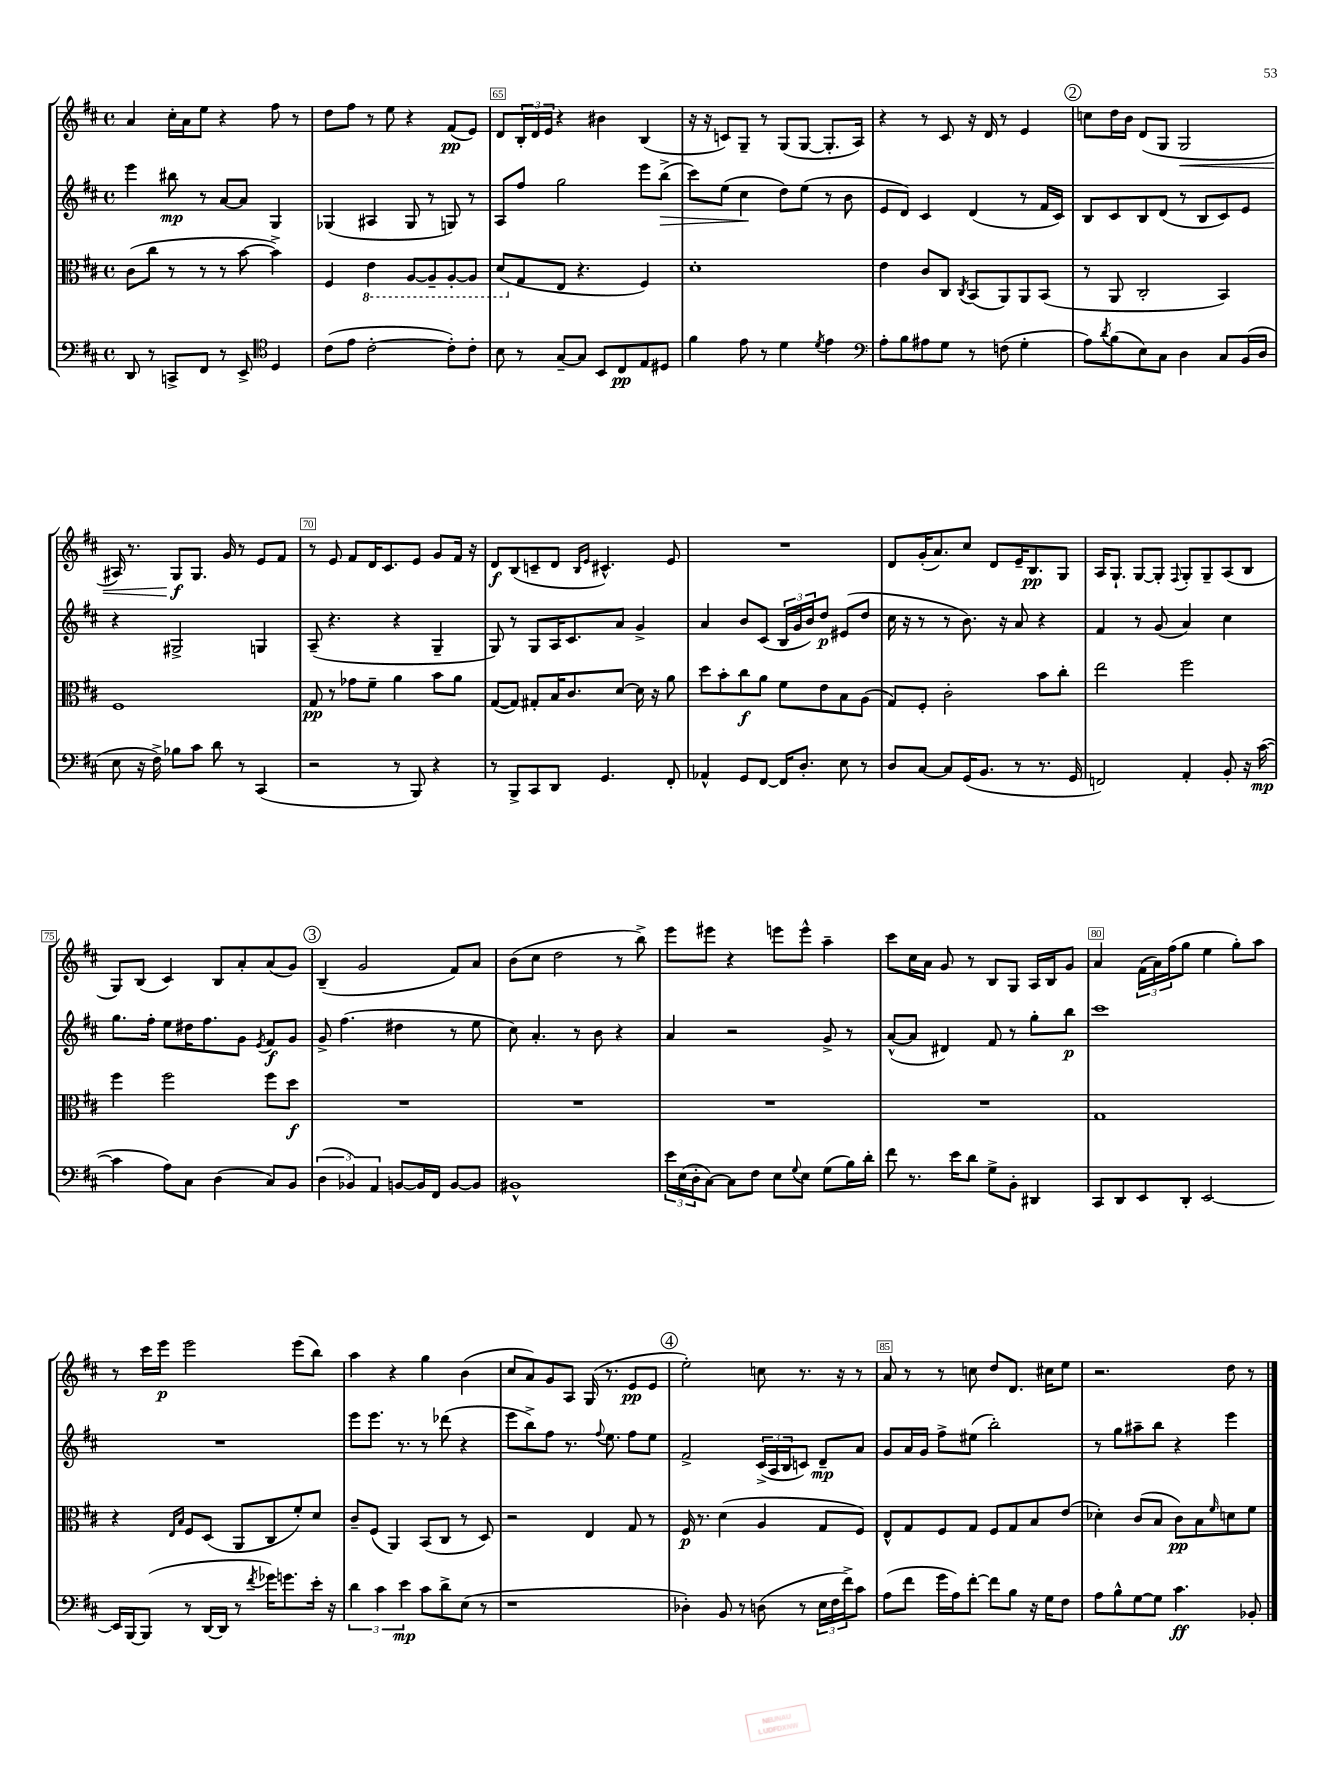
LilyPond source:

<<
\new StaffGroup <<
\new Staff = "s0" {
    \clef treble \key d \major \defaultTimeSignature \time 4/4
    a'4 cis''16-. a'16 e''8 r4 fis''8 r8 |
    d''8 fis''8 r8 e''8 r4 fis'8\pp( e'8) |
    d'8 \tuplet 3/2 { b16-. d'16 e'16 } r4 bis'4 b4( |
    r16 r16 c'8) g8-- r8 g8( g8~ g8.-. a16) |
    r4 r8 cis'8 r16 d'16 r8 e'4 |
    \mark \markup { \circle "2" } c''8 d''16 b'16 d'8( g8 g2\< |
    ais16) r8. g8\f\! g8. g'16 r8 e'8 fis'8 |
    r8 e'8 fis'8 d'16 cis'8. e'8 g'8 fis'16 r16 |
    d'8\f b8( c'8-- d'8 \grace { b16 e'16 } cis'4.-^) e'8 |
    R1 |
    d'8 g'16-.( a'8.) cis''8 d'8 e'16-- b8.\pp g8 |
    a16 g8.-! g8~ g8-. \appoggiatura { fis8 } g8-. g8-- a8( b8 |
    g8) b8( cis'4) b8 a'8-. a'8( g'8) |
    \mark \markup { \circle "3" } b4--( g'2 fis'8) a'8 |
    b'8( cis''8 d''2 r8 b''8->) |
    e'''8 eis'''8 r4 e'''8 e'''8-^ a''4-- |
    cis'''8 cis''16 a'16 g'8 r8 b8 g8 a16 b16 g'8 |
    a'4 \tuplet 3/2 { fis'16( a'16) fis''16( } g''8 e''4 g''8-.) a''8 |
    r8 cis'''16 e'''16\p e'''2 e'''8( b''8) |
    a''4 r4 g''4 b'4( |
    cis''8 a'8) g'8 a8 g16( r8. e'8\pp e'8 |
    \mark \markup { \circle "4" } e''2-.) c''8 r8. r16 r8 |
    a'8 r8 r8 c''8 d''8 d'8. cis''16 e''8 |
    r2. d''8 r8 \bar "|." |
}
\new Staff = "s1" {
    \clef treble \key d \major \defaultTimeSignature \time 4/4
    e'''4 bis''8\mp r8 a'8~ a'8 g4 |
    ges4( ais4 ges8 r8 g8) r8 |
    a8 fis''8 g''2 e'''8 b''8->\>( |
    cis'''8) e''8( cis''4\! d''8) e''8( r8 b'8 |
    e'8 d'8) cis'4 d'4( r8 fis'16 cis'16) |
    \mark \markup { \circle "2" } b8 cis'8 b8 d'8( r8 b8 cis'8) e'8 |
    r4 gis2-> g4 |
    a8--( r4. r4 g4-- |
    g8) r8 g8 a16 cis'8. a'8 g'4-> |
    a'4 b'8 cis'8( \tuplet 3/2 { b16 g'16 b'16) } d''8\p eis'8( d''8 |
    cis''16 r16 r8 r8 b'8.) r16 a'8 r4 |
    fis'4 r8 g'8( a'4) cis''4 |
    g''8. fis''16-. e''8 dis''16 fis''8. g'8 \acciaccatura { e'8 } fis'8\f g'8 |
    \mark \markup { \circle "3" } g'8-> fis''4.( dis''4 r8 e''8 |
    cis''8) a'4.-. r8 b'8 r4 |
    a'4 r2 g'8-> r8 |
    a'8~-^( a'8 dis'4) fis'8 r8 g''8-. b''8\p |
    cis'''1 |
    R1 |
    e'''8 e'''8. r8. r8 des'''8( r4 |
    e'''8 b''8->) fis''8 r8. \appoggiatura { fis''8 } e''8. fis''8 e''8 |
    \mark \markup { \circle "4" } fis'2-> \tuplet 3/2 { cis'16->( a16 b16 } c'8) d'8--\mp a'8 |
    g'8 a'16 g'16 fis''8-> eis''8( b''2-.) |
    r8 g''8 ais''8-- b''8 r4 e'''4 \bar "|." |
}
\new Staff = "s2" {
    \clef alto \key d \major \defaultTimeSignature \time 4/4
    cis'8( cis''8 r8 r8 r8 b'8~ b'4->) |
    fis4 \ottava #-1 e4 a,8~ a,8-- a,8~-. a,8 |
    d8( \ottava #0 g8 e8 r4. fis4) |
    d'1-. |
    e'4 cis'8 cis8 \acciaccatura { cis8 } b,8( a,8) a,8 b,8( |
    \mark \markup { \circle "2" } r8 a,8 cis2-. b,4) |
    fis1 |
    g8\pp r8 ges'8 fis'8-- a'4 b'8 a'8 |
    g8~( g8) gis8-. b16 cis'8. d'8~ d'16 r16 a'8 |
    d''8 b'8-. cis''8\f a'8 fis'8 e'8 b8 a8( |
    g8) fis8-. cis'2-. b'8 cis''8-. |
    e''2 fis''2 |
    fis''4 fis''2 fis''8 d''8\f |
    \mark \markup { \circle "3" } R1 |
    R1 |
    R1 |
    R1 |
    g1 |
    r4 \grace { e16 b16 } fis8 d8( a,8 cis8 fis'8-.) d'8 |
    cis'8-- fis8( a,4) b,8( cis8 r8 d8) |
    r2 e4 g8 r8 |
    \mark \markup { \circle "4" } fis16\p r8. d'4( a4 g8 fis8) |
    e8-^ g8 fis8 g8 fis8 g8 b8 e'8( |
    des'4-.) cis'8( b8 cis'8\pp) b8 \grace { fis'16 } d'8 fis'8 \bar "|." |
}
\new Staff = "s3" {
    \clef bass \key d \major \defaultTimeSignature \time 4/4
    d,8 r8 c,8-> fis,8 r8 e,8-> \clef tenor d4 |
    cis'8( e'8 cis'2~-. cis'8-.) cis'8-. |
    b8 r8 g8~-- g8 b,8 cis8\pp e8 dis8 |
    fis'4 e'8 r8 d'4 \acciaccatura { d'8 } e'4 |
    \clef bass a8-. b8 ais8 g8 r8 f8( g4-. |
    \mark \markup { \circle "2" } a8) \acciaccatura { d'8 } b8( e8) cis8 d4 cis8 b,16( d16 |
    e8 r16 fis16->) bes8 cis'8 d'8 r8 cis,4( |
    r2 r8 b,,8) r4 |
    r8 b,,8-> cis,8 d,8 g,4. fis,8-. |
    aes,4-^ g,8 fis,8~ fis,16 d8.-. e8 r8 |
    d8 cis8~ cis8 g,16( b,8. r8 r8. g,16 |
    f,2) a,4-. b,8-. r16 cis'16~\mp( |
    cis'4 a8) cis8 d4( cis8) b,8 |
    \mark \markup { \circle "3" } \tuplet 3/2 { d4( bes,4) a,4 } b,8~ b,16 fis,16 b,8~ b,8 |
    bis,1-^ |
    \tuplet 3/2 { e'16 e16( d16-. } cis8~) cis8 fis8 e8 \appoggiatura { g8 } e8 g8( b16) d'16-. |
    fis'8 r8. e'16 d'8 g8-> b,8-. dis,4 |
    cis,8 d,8 e,8 d,8-. e,2~ |
    e,16 b,,16~ b,,8( r8 d,16~ d,16 r8 \acciaccatura { fis'8 } ges'16) g'8. e'16-. r16 |
    \tuplet 3/2 { d'4 cis'4 e'4\mp } cis'8 d'8-> e8( r8 |
    r1 |
    \mark \markup { \circle "4" } des4-.) b,8 r8 d8( r8 \tuplet 3/2 { e16 fis16 fis'16->) } cis'8 |
    a8( fis'8 g'16 a16) fis'8~-. fis'8 b8 r16 g16 fis8 |
    a8 b8-^ g8~ g8 cis'4.\ff bes,8-. \bar "|." |
}
>>
>>
\layout { \context { \Score currentBarNumber = #63 \override BarNumber.break-visibility = ##(#f #t #t) barNumberVisibility = #(every-nth-bar-number-visible 5) \override BarNumber.stencil = #(make-stencil-boxer 0.1 0.3 ly:text-interface::print) } }
